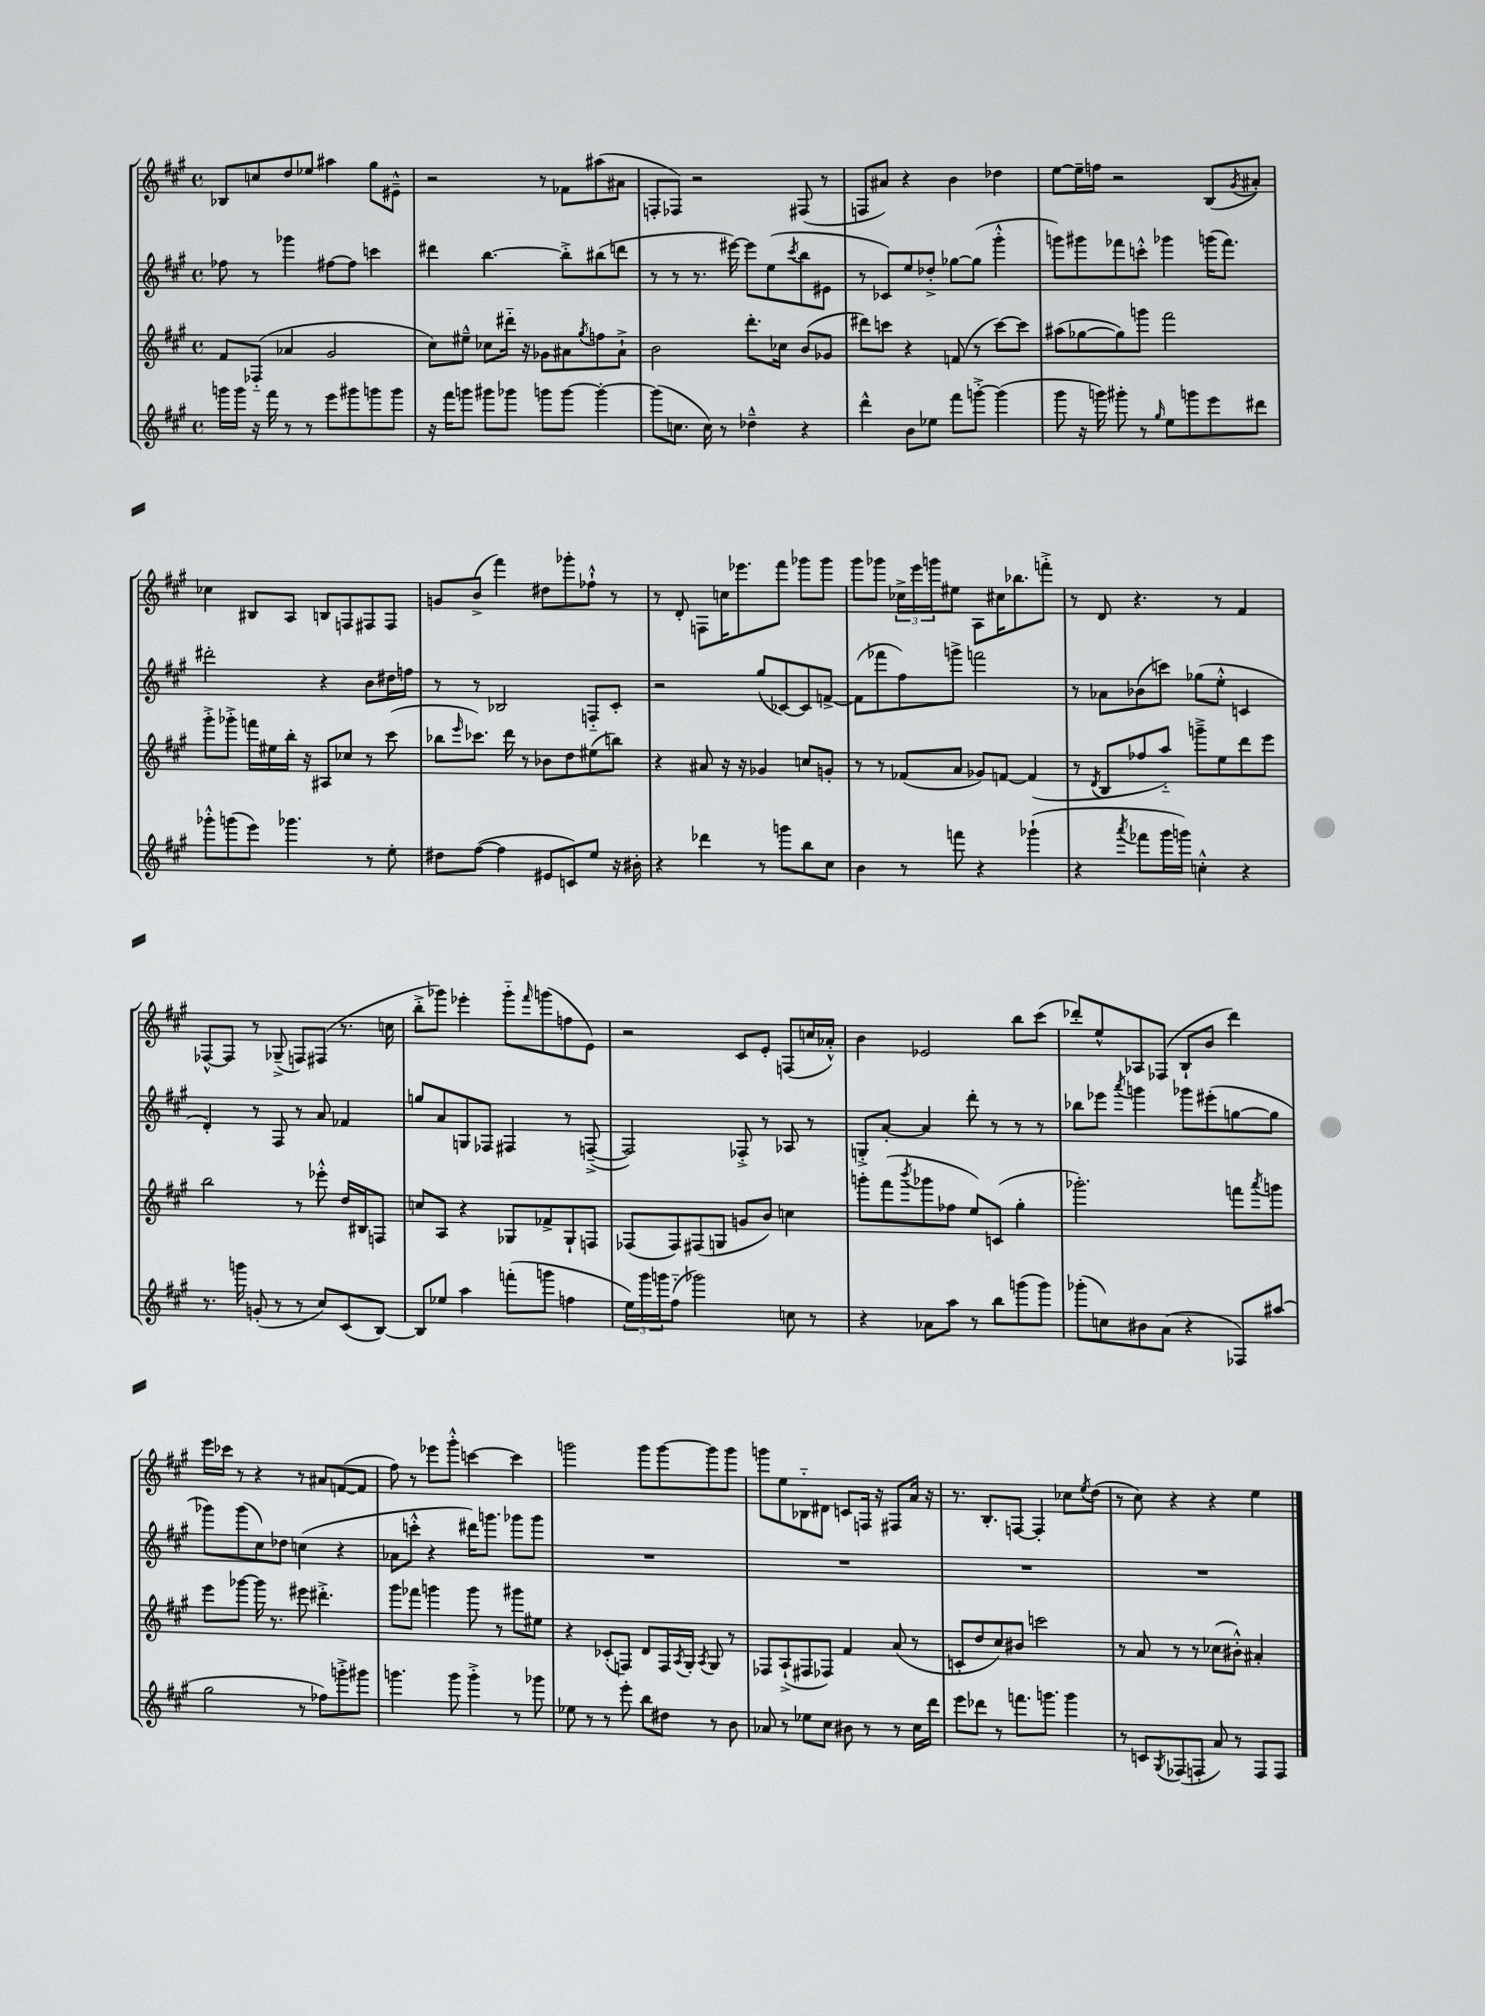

**kern	**kern	**kern	**kern
*staff4	*staff3	*staff2	*staff1
*clefG2	*clefG2	*clefG2	*clefG2
*k[f#c#g#]	*k[f#c#g#]	*k[f#c#g#]	*k[f#c#g#]
*M4/4	*M4/4	*M4/4	*M4/4
*met(c)	*met(c)	*met(c)	*met(c)
16ggg	8f#	8ff-	8B-
16ggg	.	.	.
16r	(8F-'~	8r	8cc
16fff#	.	.	.
8r	4a-	4ggg-	8dd
8r	.	.	8ee-
8eee	2g#	[8ff#	4aa#
8ggg#	.	8ff#]	.
8ggg	.	4ccc	8gg#
8ggg	.	.	8e#~^^
=	=	=	=
16r	8cc#)	4ddd#	2r
16fff#	.	.	.
8ggg	8ee#~^^	.	.
8ggg#	8cc-	[4.bb	.
8ggg-	16ddd#'~	.	.
.	16r	.	.
8ggg	8g-	.	8r
[8ggg	8a#	8bb'^]	8f-
.	8qgg#	.	.
4ggg'_	8ff	(8bb#	(8aa#
.	8a#`^	8ddd	8a#
=	=	=	=
(8ggg]	2b	8r	8F'
8.cc	.	8r	8F-)
.	.	8.r	2r
16cc)	.	.	.
8r	.	.	.
.	.	[16eee#)	.
4dd-~^^	8.ddd'	8eee#]	.
.	.	(8ee	.
.	16cc-	.	.
.	.	8qccc#	.
4r	(8b	8bb	(8F#
.	8g-	8e#	8r
=	=	=	=
4ddd^^	8ddd#)	8r	8F
.	8ccc	8c-)	8a#)
8b	4r	8ee	4r
8ee-	.	8dd-'^	.
8fff#	(8f	[8gg-	4b
[8ggg'^	8r	(8gg-]	.
(4ggg]	[8ccc)	4ggg#'^^	4dd-
.	8ccc]	.	.
=	=	=	=
8ggg#	(8aa#	8ggg)	[8ee
16r	[8gg-	8ggg#	16ee~]
16ggg)	.	.	16ff
8ggg#'	8gg-])	8fff-	2r
8r	8ggg	8ccc'^^	.
16qqgg#	.	.	.
8ee	2fff#	4ggg-	.
8ggg	.	.	.
8eee	.	(16ggg	(8B
.	.	8.fff-)	.
.	.	.	8qg#
8ddd#	.	.	8a#')
=	=	=	=
8ggg-'^^	8ggg#'^	2ddd#'	4cc-
(8ggg	8ggg-'^	.	.
8eee)	16fff	.	8B#
.	16ee#	.	.
4.ggg-	16bb'	.	8A
.	16r	.	.
.	8A#	4r	8B
.	8cc-	.	8F
8r	8r	8b	8F#
8ee'	(8ccc#	16dd#	8F#
.	.	16ff	.
=	=	=	=
8dd#	8bb-	8r	8g
.	16qqeee	.	.
([8ff#	8.ccc-)	8r	(8b^
4ff#]	.	2B-	4fff#)
.	16ddd	.	.
.	8r	.	.
8e#	8b-	.	8dd#
8c)	8dd	.	8ggg-'
8ee	(8ee#	8F'~	8ff-`^^
16r	8bb)	8c#'	8r
16b#'	.	.	.
=	=	=	=
4r	4r	2r	8r
.	.	.	8d'
4ddd-	8a#	.	8F
.	16r	.	16cc
.	16r	.	8.eee-
8r	4g-	(8gg#	.
8ggg	.	[8c-)	8fff#
8bb	8cc	8c-]	8ggg-
8cc#	8g'	[8f^	8ggg-
=	=	=	=
4b	8r	(8f]	8ggg#
.	8r	8fff-	8ggg-
8r	(8f-	8ff#)	24cc-^
.	.	.	24eee
.	.	.	24ggg
8fff	8a	8ggg^	8ee#
4r	8g-)	2fff	8A
.	[8f	.	16cc#
.	.	.	8.bb-
(4ggg-`	(4f]	.	.
.	.	.	8fff'^
=	=	=	=
4r	8r	8r	8r
.	8qd	.	.
.	8B	8a-	8d
8qaaa	.	.	.
8fff-	8ff-	(8b-	4.r
16ggg#	8aa'~)	8ccc)	.
16ggg)	.	.	.
4cc'^^	8ggg~^	(8gg-	.
.	8ee	8ee'^^	8r
4r	8ddd	4c	4f#
.	8eee	.	.
=	=	=	=
8.r	2bb	4d')	[8F-^^
.	.	.	8F-]
16ggg	.	.	.
(8g'	.	8r	8r
8r	.	8F#	(8G-~^
8r	8r	8r	8F)
8cc#)	8eee-'^^	8a	(8F#
(8c#	16dd	4f-	8.r
.	16B#	.	.
[8B)	8F	.	.
.	.	.	16cc
=	=	=	=
8B]	8cc	8gg	8bb'^
8ee-	8A	8a	8ggg-)
4aa	4r	8G	4eee-'
.	.	8F-	.
(8fff'	8G-	4F#	8ggg-'~
.	.	.	16qqfff#
8ggg	8f-^	.	(8ggg
4ff	8G-`	8r	8ff
.	8F	([8F~^	8e)
=	=	=	=
24ee)	(8F-	2F])	2r
24ggg#	.	.	.
24ggg	.	.	.
(8ff#'~	8F-)	.	.
2ggg-)	(8F#	.	.
.	8G	.	.
.	8g	8F-'^	8c#
.	8b)	8r	8e'
8cc	4cc	8A-	(8F
8r	.	8r	16cc
.	.	.	16a-'^^)
=	=	=	=
4r	8ggg'	8G'^	4b
.	(8fff#	[8a'	.
.	8qbbb	.	.
8a-	8ggg-	4a]	2e-
8aa	8ff-	.	.
8r	8ee)	8ddd'	.
8bb	(8c	8r	.
(8ggg	4gg#'	8r	8bb
8ggg)	.	8r	(8ccc#
=	=	=	=
(8ggg-'	2.ggg-')	8bb-	8ddd-')
8cc)	.	8eee-	8ee^^
.	.	8qaaa	.
8b#	.	4ggg	8A-
(8a	.	.	(8F-
4r	.	8ggg-	8B`
.	.	(8eee#'	8b
8F-)	8fff	[8gg	4ddd-)
.	8qaaa	.	.
(8aa#	8ggg	8gg]	.
=	=	=	=
2gg#	8eee	8ggg-)	16eee
.	.	.	16ccc-
.	[8ggg-	(8ggg-	8r
.	16ggg-]	8cc#)	4r
.	8.r	.	.
.	.	8dd-	.
8r	8eee#	(4cc	8r
8ff-)	4.ddd#'^	.	8a#
8ggg'^	.	4r	([8f
8ggg#	.	.	8f]
=	=	=	=
4.ggg	8ggg#	8a-	8ff#)
.	8fff-	8ccc'^^	8r
.	4ggg	4r	8eee-
8ggg	.	.	8ggg#'^^
4ggg'^	8ggg	16ddd#)	[4ccc
.	.	8.ggg	.
.	8r	.	.
8r	8ggg#	8ggg-	4ccc]
8ggg-	8ee#	8ggg-	.
=	=	=	=
8ee-	4r	1r	2ggg
8r	.	.	.
8r	(8c-'	.	.
8eee'	8F)	.	.
8bb	8d	.	8ggg
8dd#	16F	.	[8ggg
.	8qA	.	.
.	16G#'	.	.
.	8qA	.	.
8r	8G#	.	8ggg]
8b	8r	.	8ggg
=	=	=	=
8a-	8F-	1r	8ggg
8r	(8A`^	.	8ee
8ee-	8F#	.	8B-'~
8cc#	8F-)	.	8d#
8b#	4f#	.	8c
8r	.	.	16F
.	.	.	16r
8r	(8a	.	8F#
16cc#	8r	.	16a
16ddd	.	.	16r
=	=	=	=
8eee	8c'	1r	8.r
8ddd-	8dd	.	.
.	.	.	8.B'
8r	8cc#)	.	.
8.fff	8b#	.	[8F
.	2ccc	.	4F']
8.ggg	.	.	.
4ggg	.	.	8cc-
.	.	.	8qee
.	.	.	(8dd
=	=	=	=
8r	8r	1r	8r
8c	8a	.	8cc#)
8qG#	.	.	.
(8F-	8r	.	4r
8F'	8r	.	.
8a)	(8cc-	.	4r
8r	8b#'^^)	.	.
8F	4a#'	.	4ee
8F	.	.	.
==	==	==	==
*-	*-	*-	*-
